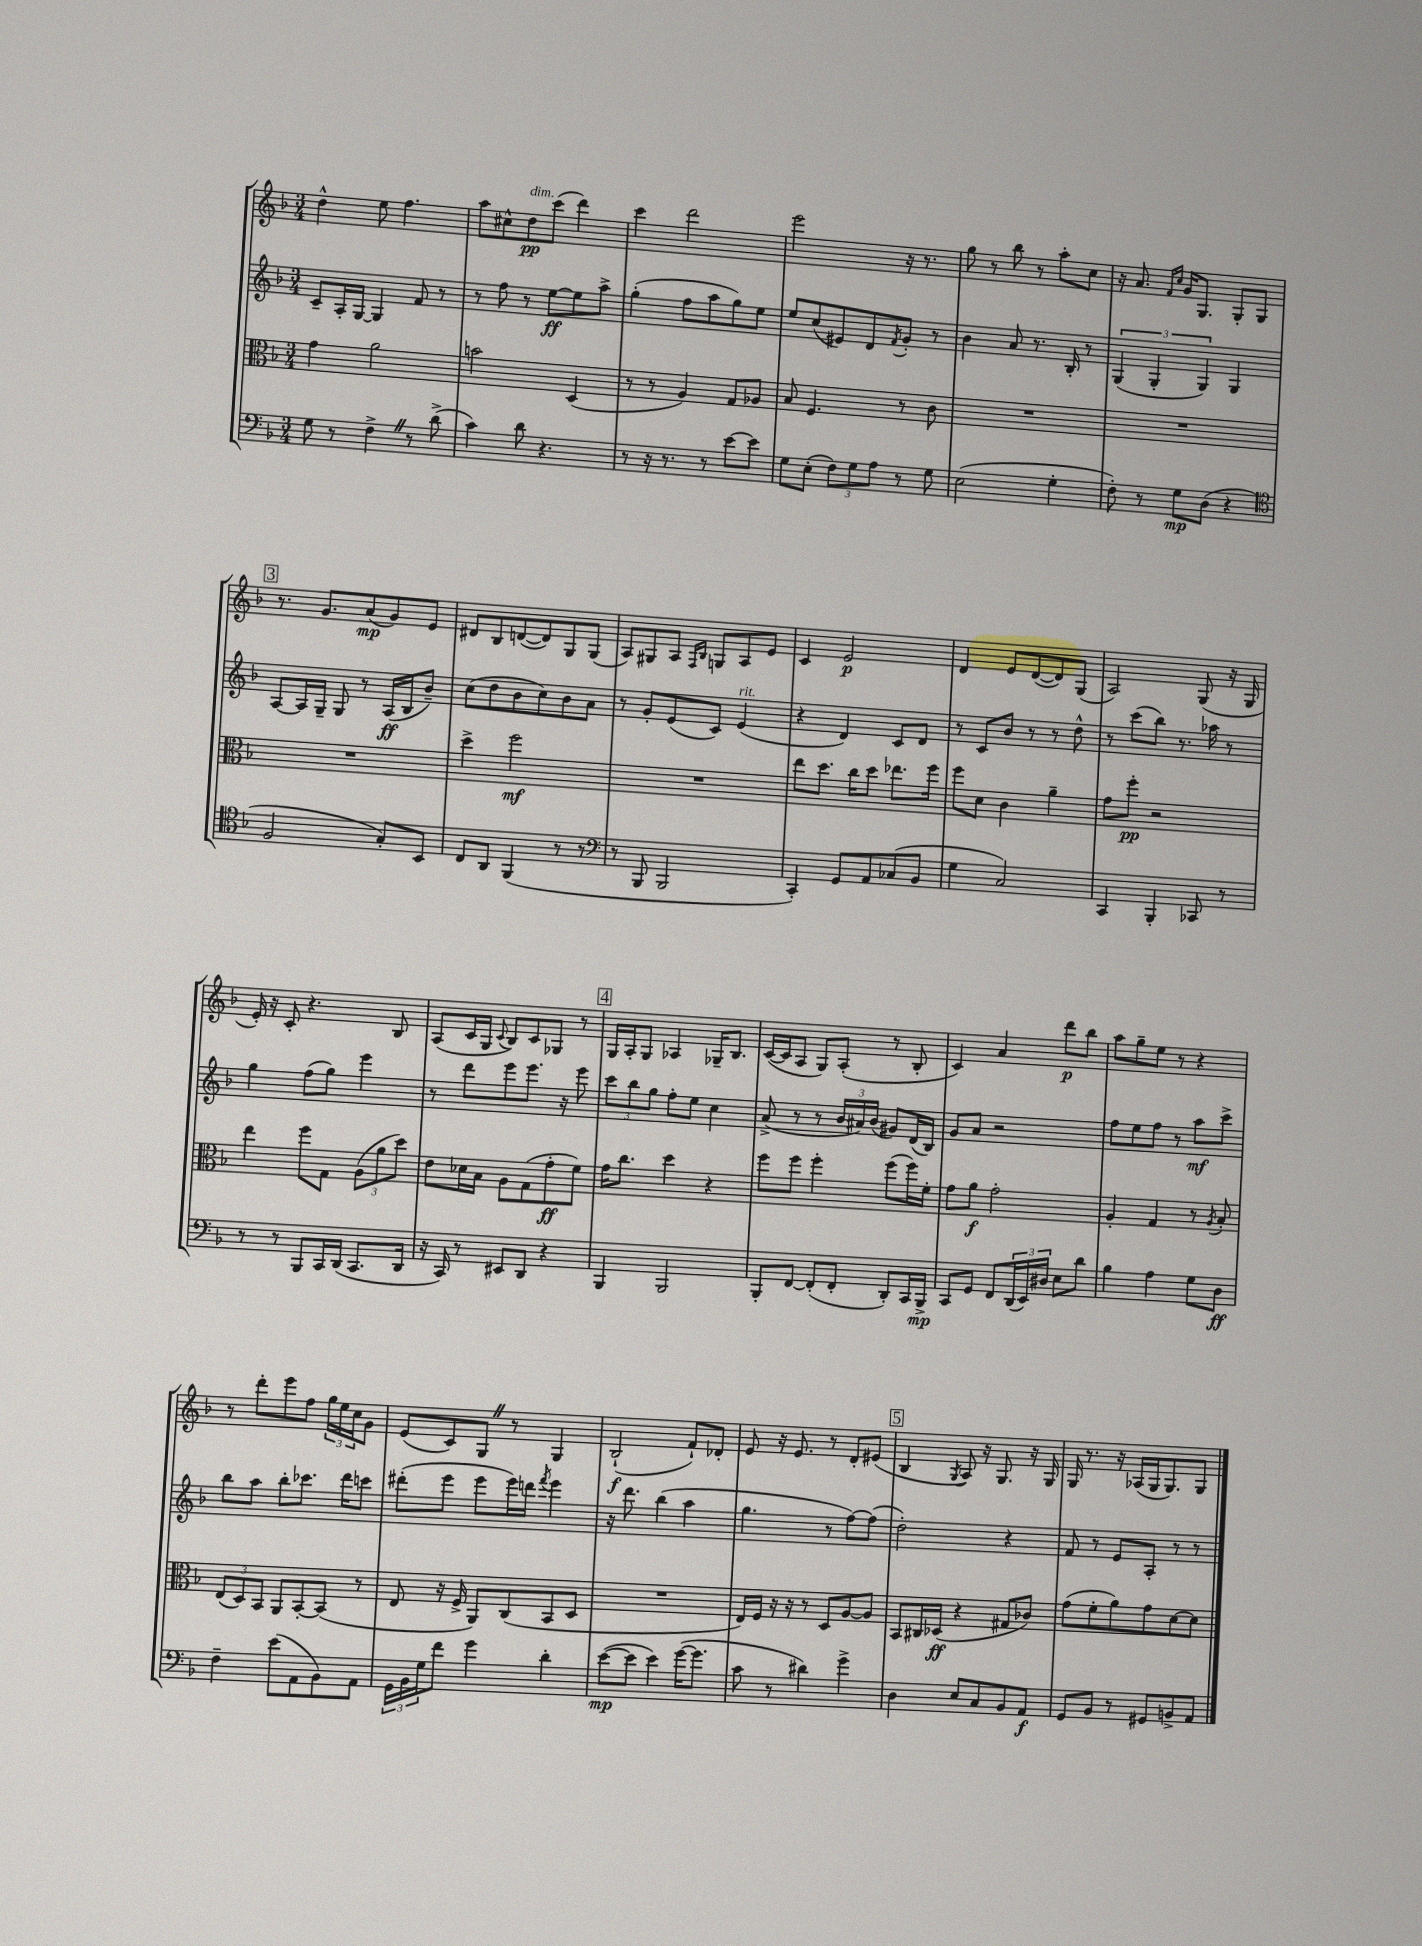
<<
\new StaffGroup <<
\new Staff = "s0" {
    \clef treble \key f \major \numericTimeSignature \time 3/4
    d''4-^ e''8 f''4. |
    a''8 cis''8-^ d''8\pp^\markup { \italic "dim." } c'''8( d'''4) |
    c'''4 d'''2 |
    e'''2 r16 r8. |
    g''8 r8 bes''8 r8 a''8-. c''8 |
    r16 a'8. \grace { f'16 c''16 } g'16 g8. g8-. g8 |
    \mark \markup { \box "3" } r8. g'8. a'8\mp( g'8) e'8 |
    dis'8 bes8 d'8~( d'8) g8 g8( |
    a8) gis8 a8 \grace { f16 bes16 } g8 a8 e'8 |
    c'4 e'2\p |
    d'4 e'8 d'8~( d'8) g8( |
    a2) g8( r16 g16 |
    e'16-.) r16 c'8-. r4. bes8 |
    a8( c'16 g16 \appoggiatura { c'8 } bes8) c'8 ges8 r8 |
    \mark \markup { \box "4" } g16 a16-. g8 aes4 ges16-- bes8. |
    c'16~( c'16 a8 g8) a8-.( r8 bes8-. |
    c'4) a'4 d'''8\p bes''8 |
    a''8 g''8-- e''8 r8 r4 |
    r8 d'''8-. e'''8 f''8 \tuplet 3/2 { g''16 e''16 c''16 } g'8 |
    e'8( c'8) g8 \once \override BreathingSign.text = \markup { \musicglyph "scripts.caesura.straight" } \breathe r8 g4 |
    bes2-!\f( f'8-!) des'8-. |
    e'8 r16 e'8. r8 d'8-. eis'8( |
    \mark \markup { \box "5" } bes4 \acciaccatura { g8 } a8) r16 g8. r16 g16 |
    g16 r8. r16 aes16( g16 g8.) g8 \bar "|." |
}
\new Staff = "s1" {
    \clef treble \key f \major \numericTimeSignature \time 3/4
    c'8-- a16-. g16~ g4 f'8 r8 |
    r8 f''8 r8 e''8~\ff e''8 a''8-> |
    g''4-.( f''8 a''8 g''8) e''8 |
    e''8 c''8( eis'8) d'8 \acciaccatura { f'8 } g'8-. r8 |
    bes'4 a'8 r8. bes16-. r8 |
    \tuplet 3/2 { g4( g4-. g4) } g4 |
    \mark \markup { \box "3" } a8~ a16 g16-- g8 r8 a16\ff( bes16 bes'8--) |
    c''8( d''8 bes'8 c''8) bes'8 a'8 |
    r8 g'8-. e'8( c'8) e'4^\markup { \italic "rit." }( |
    r4 d'4) c'8 d'8 |
    r8 c'8 bes'8 r8 r8 d''8-^ |
    r8 c'''8( bes''8) r8. aes''16 r8 |
    g''4 f''8( g''8) e'''4 |
    r8 d'''8 e'''8 e'''8. r16 e'''8 |
    \mark \markup { \box "4" } \tuplet 3/2 { c'''8 bes''8 g''8 } f''8-. e''8 c''4 |
    a'8->( r8 r8 \tuplet 3/2 { bes'16 ais'16) bes'16( } gis'8) d'16( bes16) |
    g'8 a'8 r2 |
    f''8 e''8 f''8 r8 a''8\mf c'''8-> |
    bes''8 a''8 bes''8-. ces'''8. d'''16 c'''8 |
    dis'''8-.( e'''8 e'''8 e'''16) d'''16 \acciaccatura { f'''8 } e'''4 |
    r16 d'''8. bes''4( a''4 |
    g''4. r8 f''8~) f''8( |
    \mark \markup { \box "5" } d''2-.) r4 |
    f'8 r8 e'8 a8-. r8 r8 \bar "|." |
}
\new Staff = "s2" {
    \clef alto \key f \major \numericTimeSignature \time 3/4
    g'4 a'2 |
    b'2 d4( |
    r8 r8 a4) g8 aes8 |
    bes8 f4. r8 c'8 |
    R2. |
    R2. |
    \mark \markup { \box "3" } R2. |
    d''4-> f''2\mf |
    R2. |
    e''8 d''8. c''16 d''8 ees''8. f''16 |
    f''8 d'8 c'4 a'4-- |
    g'8 f''8-.\pp r2 |
    e''4 f''8 g8 \tuplet 3/2 { a8( a'8 d''8) } |
    e'8 des'16 bes16 a8 g8( g'8-.\ff f'8) |
    \mark \markup { \box "4" } g'16 c''8. d''4 r4 |
    f''8 f''8 f''4-. f''8( f''16) f'16-. |
    g'8 a'8\f g'2-. |
    a4-. g4 r8 \acciaccatura { a8 } bes8-. |
    \tuplet 3/2 { e8( d8) bes,8 } a,8 bes,8~-. bes,8( r8 |
    e8 r16 f16-> a,8) c8( bes,8 d8 |
    R2. |
    e16) f16 r16 r16 r8 d8 a8~ a8 |
    \mark \markup { \box "5" } bes,8 cis16 des16\ff( r4 gis8 ces'8) |
    g'8( f'8-. a'8) g'8 d'8~ d'8 \bar "|." |
}
\new Staff = "s3" {
    \clef bass \key f \major \numericTimeSignature \time 3/4
    g8 r8 f4-> \once \override BreathingSign.text = \markup { \musicglyph "scripts.caesura.straight" } \breathe r8 d'8->( |
    c'4) d'8 r4. |
    r8 r16 r8. r8 e'8~ e'8 |
    g8 e8-.( \tuplet 3/2 { f8) g8 a8 } r8 g8 |
    e2( g4-. |
    f8-.) r8 g8\mp d8( r4 |
    \mark \markup { \box "3" } \clef tenor f2 g8-.) bes,8 |
    c8 a,8 f,4( r8 r8 |
    \clef bass r8 bes,,8 bes,,2 |
    c,4-.) g,8 a,8 ces8( bes,8 |
    g4 c2) |
    c,4 bes,,4-. ces,8 r8 |
    r8 r8 bes,,8 c,16 d,16( c,8. d,16 |
    r16 c,16) r8 eis,8 d,8 r4 |
    \mark \markup { \box "4" } bes,,4 bes,,2 |
    bes,,8-. f,8~ f,8-.( f,8-. d,8-.) c,16 bes,,16->\mp |
    c,8 g,8 f,8 \tuplet 3/2 { d,16( e,16) dis16 } e8 d'8 |
    bes4 a4 g8 d8\ff |
    f4-- e'8( a,8 bes,8) a,8 |
    \tuplet 3/2 { g,16 bes,16 g16 } f'8 g'4 d'4-. |
    e'8~\mp( e'8 e'4) g'16~( g'8. |
    c'8 r8 dis'4) g'4-> |
    \mark \markup { \box "5" } d4 e8 c8 bes,8 a,8\f |
    g,8 bes,8 r8 gis,8 b,8-> a,8 \bar "|." |
}
>>
>>
\layout { \context { \Score \remove "Bar_number_engraver" } }
